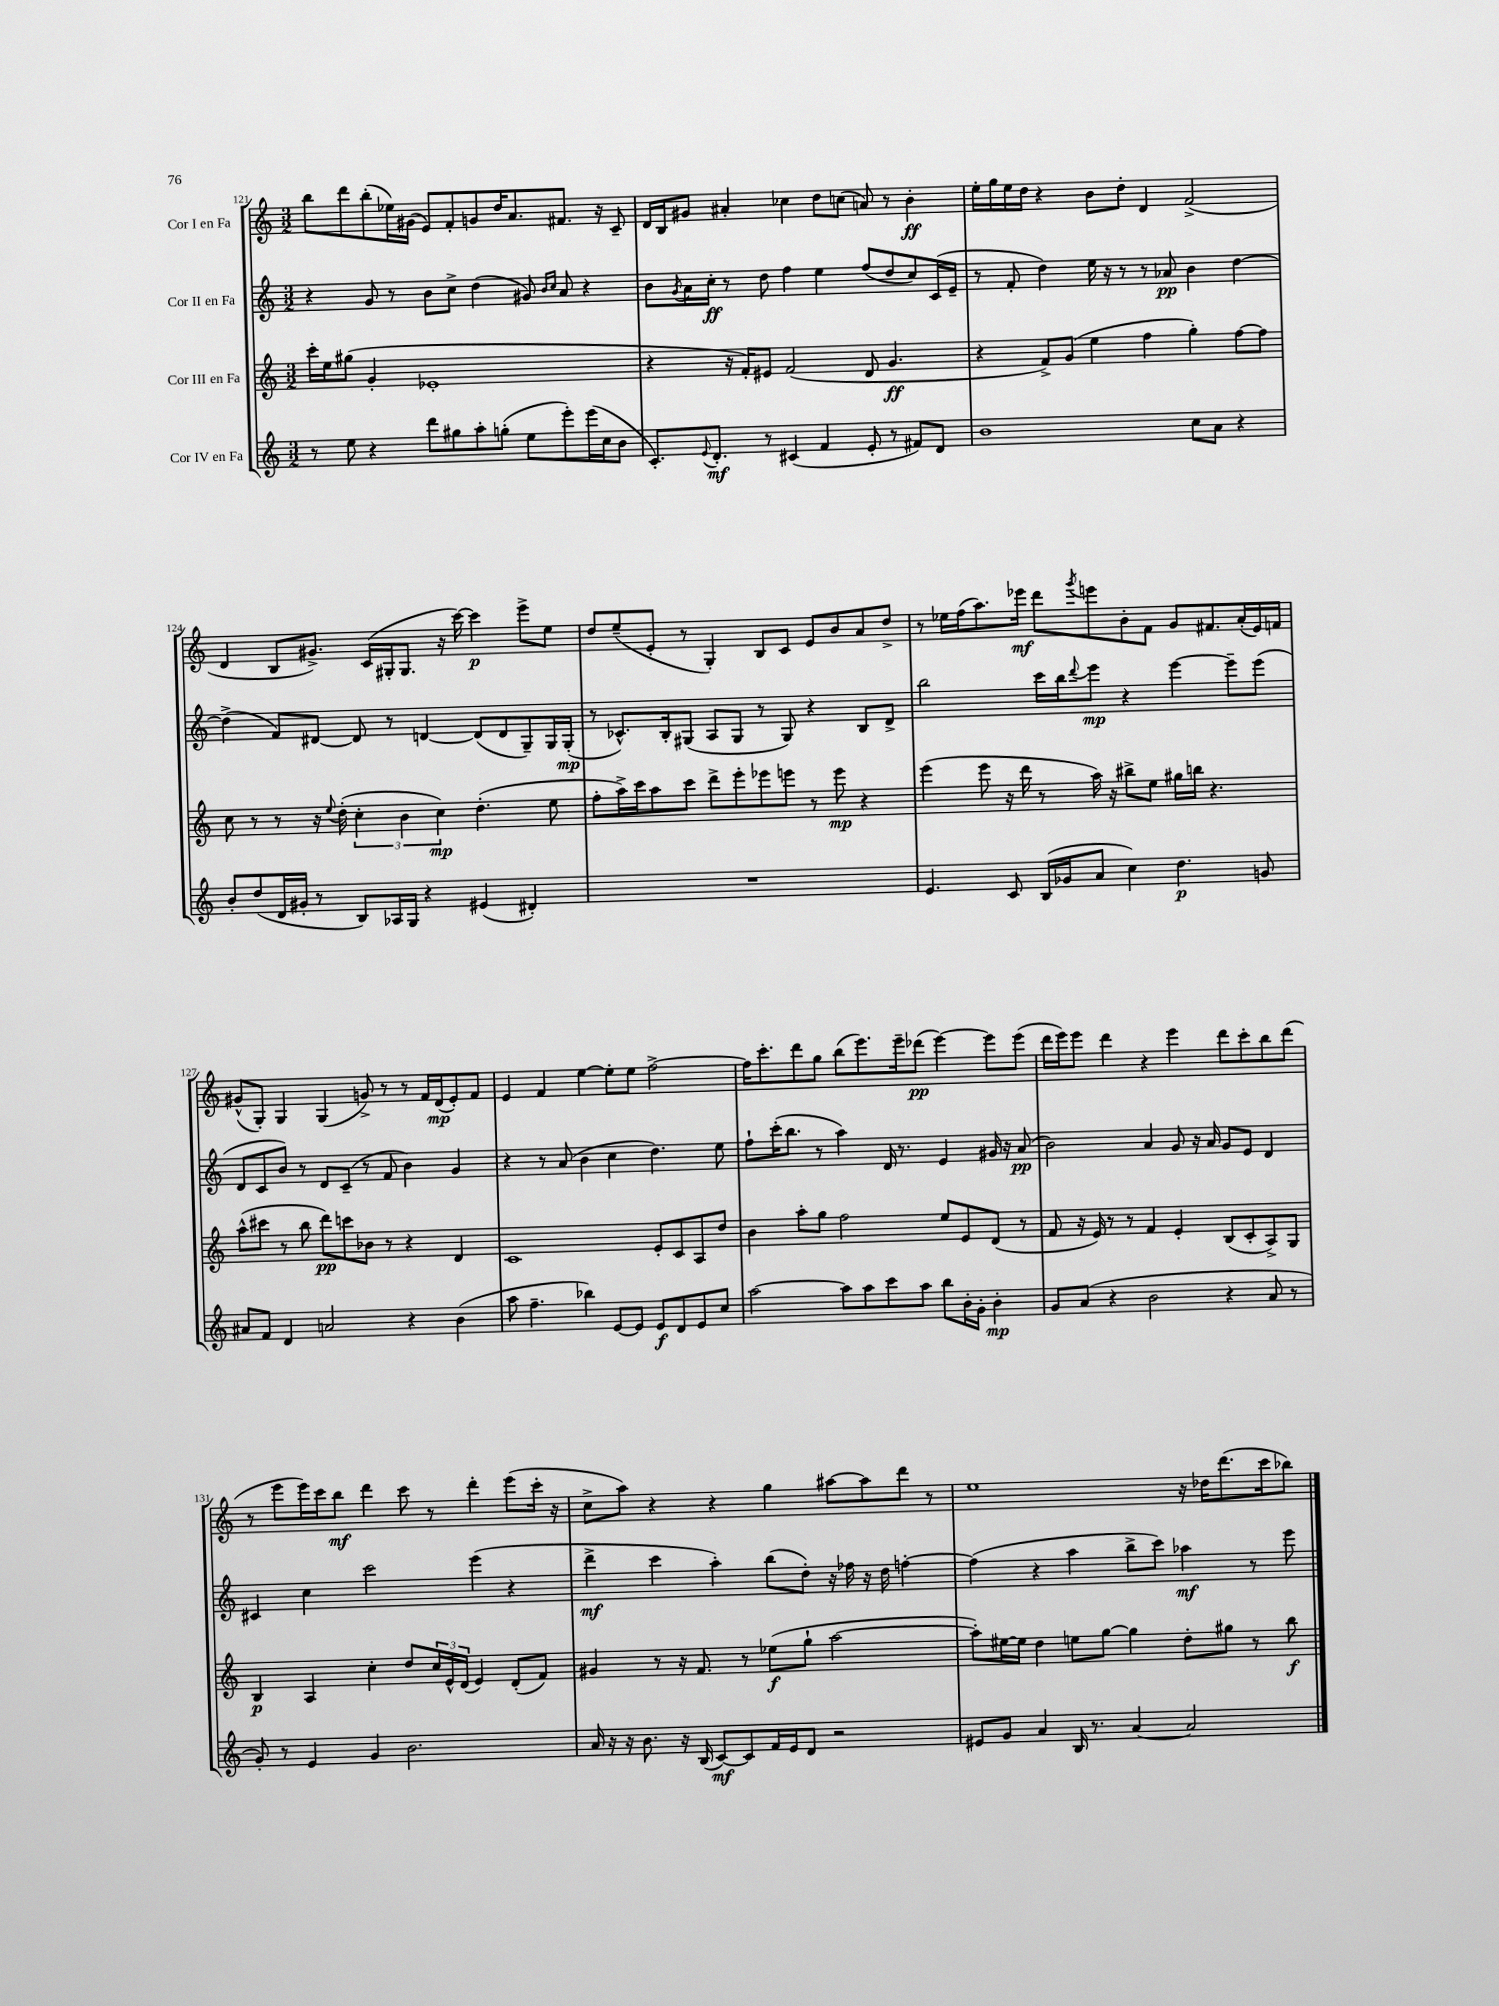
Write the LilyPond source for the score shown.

<<
\new StaffGroup <<
\new Staff = "s0" \with { instrumentName = "Cor I en Fa" } {
    \clef treble \key c \major \numericTimeSignature \time 3/2
    b''8 d'''8 b''8-.( ees''16) gis'16( e'8) f'8-. g'8 d''16 a'8. fis'8. r16 c'8-- |
    d'16 b16 gis'8 ais'4-. ces''4 d''8 c''8( a'8) r8 b'4-.\ff |
    e''16-. g''16 e''16 d''16 r4 b'8 d''8-. d'4 f'2->( |
    d'4 b8 gis'8.->) c'16( gis16-. gis8. r16 c'''16~) c'''4\p e'''8-> e''8 |
    d''8 e''8--( e'8-. r8 g4-.) b8 c'8 e'8 b'8 a'8 d''8-> |
    r8 ees''16 f''16( a''8.) ees'''16\mf d'''8 \acciaccatura { g'''8 } e'''8 b'8-. f'8 g'8 fis'8. a'16-.( e'16) f'16 |
    gis'8-^( g8-.) g4 g4( g'8->) r8 r8 f'16 d'16\mp( e'8-.) f'8 |
    e'4 f'4 e''4~ e''8-. e''8 f''2~-> |
    f''16 c'''8.-. d'''8 g''8 b''8( e'''8.) e'''16-- des'''8\pp( e'''4~) e'''8 e'''8( |
    d'''16 e'''16) e'''8 d'''4 r4 e'''4 d'''8 c'''8-. b''8 d'''8( |
    r8 e'''8 e'''16) c'''16 b''8\mf d'''4 c'''8 r8 d'''4-. e'''8( c'''16-. r16 |
    c''8-> a''8) r4 r4 g''4 ais''8~ ais''8 d'''8 r8 |
    e''1 r16 des''16 d'''8.( c'''16 bes''8) \bar "|." |
}
\new Staff = "s1" \with { instrumentName = "Cor II en Fa" } {
    \clef treble \key c \major \numericTimeSignature \time 3/2
    r4 g'8 r8 b'8 c''8-> d''4( gis'8) \grace { b'16 c''16 } a'8 r4 |
    b'8 \acciaccatura { g'8 } a'16 c''16-.\ff r8 d''8 f''4 e''4 f''8( d''8 c''8) c'16( e'16-- |
    r8 f'8-. d''4) e''16 r16 r8 r8 aes'8\pp b'4 d''4~ |
    d''4->( f'8) dis'8~ dis'8 r8 d'4~ d'8( d'8 g8--) g16 g16-.\mp( |
    r8 ces'8.-^) b16-. gis8( a8 gis8 r8 gis8) r4 b8 d'8-> |
    b''2 c'''16 b''16 \appoggiatura { d'''8 } e'''8\mp r4 e'''4~ e'''8-- e'''8( |
    d'8 c'8 b'8) r8 d'8 c'8--( r8 f'8 b'4) g'4 |
    r4 r8 a'8( b'4 c''4 d''4.) e''8 |
    f''8-! c'''16-.( b''8. r8 a''4) d'16 r8. e'4 gis'16 r16 a'8\pp( |
    b'2) a'4 g'8 r16 a'16 g'8 e'8 d'4 |
    cis'4 c''4 c'''2 e'''4( r4 |
    d'''4->\mf c'''4 a''4-.) b''8( d''8-.) r16 fes''16 r16 d''16 f''4~-. |
    f''4( r4 a''4 b''8-> c'''8) aes''4\mf r8 e'''8 \bar "|." |
}
\new Staff = "s2" \with { instrumentName = "Cor III en Fa" } {
    \clef treble \key c \major \numericTimeSignature \time 3/2
    c'''16-. e''16 gis''8( g'4-. ees'1-. |
    r4 r16 f'16-.) eis'8 f'2( d'8 g'4.\ff |
    r4 f'8->) g'8( e''4 f''4 g''4-.) f''8~ f''8 |
    c''8 r8 r8 r16 \appoggiatura { e''8 } d''16-.( \tuplet 3/2 { c''4-. b'4 c''4\mp) } d''4.-.( e''8 |
    f''8-. a''16->) c'''16 a''8 c'''8 d'''8-> e'''8-. ees'''8 e'''8 r8 e'''8\mp r4 |
    e'''4( e'''8 r16 d'''16 r8 a''16) r16 bis''8-> e''8 gis''16 b''16 r4. |
    a''8-^( cis'''8 r8 b''8 d'''8\pp) c'''8 bes'8 r8 r4 d'4 |
    c'1 e'8-. c'8 a8 d''8 |
    b'4 a''8-. g''8 f''2 e''8 e'8 d'8( r8 |
    f'8 r16 e'16) r8 r8 f'4 e'4-. b8( c'8-. a8->) g8 |
    b4\p a4 c''4-. d''8 \tuplet 3/2 { c''16 e'16-^ d'16( } e'4) d'8-.( f'8) |
    gis'4 r8 r16 f'8. r8 ees''8\f( g''8-! a''2~ |
    a''8-.) eis''16~ eis''16 d''4 e''8 g''8~ g''4 d''8-. gis''8 r8 b''8\f \bar "|." |
}
\new Staff = "s3" \with { instrumentName = "Cor IV en Fa" } {
    \clef treble \key c \major \numericTimeSignature \time 3/2
    r8 e''8 r4 d'''8 gis''8 a''8-. g''8-.( e''8 e'''8-.) e'''16( c''16 b'8 |
    c'8.-.) \appoggiatura { e'8 } d'8.-.\mf r8 cis'4( f'4 e'8-. r8 fis'8) d'8 |
    b'1 c''8 a'8 r4 |
    b'8-. d''8( d'16 gis'16-. r8 b8) aes16 g16 r4 eis'4( dis'4-.) |
    R1. |
    e'4. c'8 b16( ges'16 a'8 c''4) d''4.\p g'8 |
    ais'8 f'8 d'4 a'2 r4 b'4( |
    a''8 f''4.-- bes''4) e'8~ e'8 e'8\f d'8 e'8 c''8 |
    a''2~ a''8 a''8 c'''8 a''8 b''8 b'16-. g'16-. b'4-.\mp |
    g'8 a'8( r4 b'2 r4 a'8 r8 |
    g'8-.) r8 e'4 g'4 b'2. |
    a'16 r16 r16 b'8. r16 b16( c'8~\mf) c'8 f'16 e'16 d'8 r2 |
    eis'8 g'8 a'4 b16 r8. a'4~ a'2 \bar "|." |
}
>>
>>
\layout { \context { \Score currentBarNumber = #121 } }
